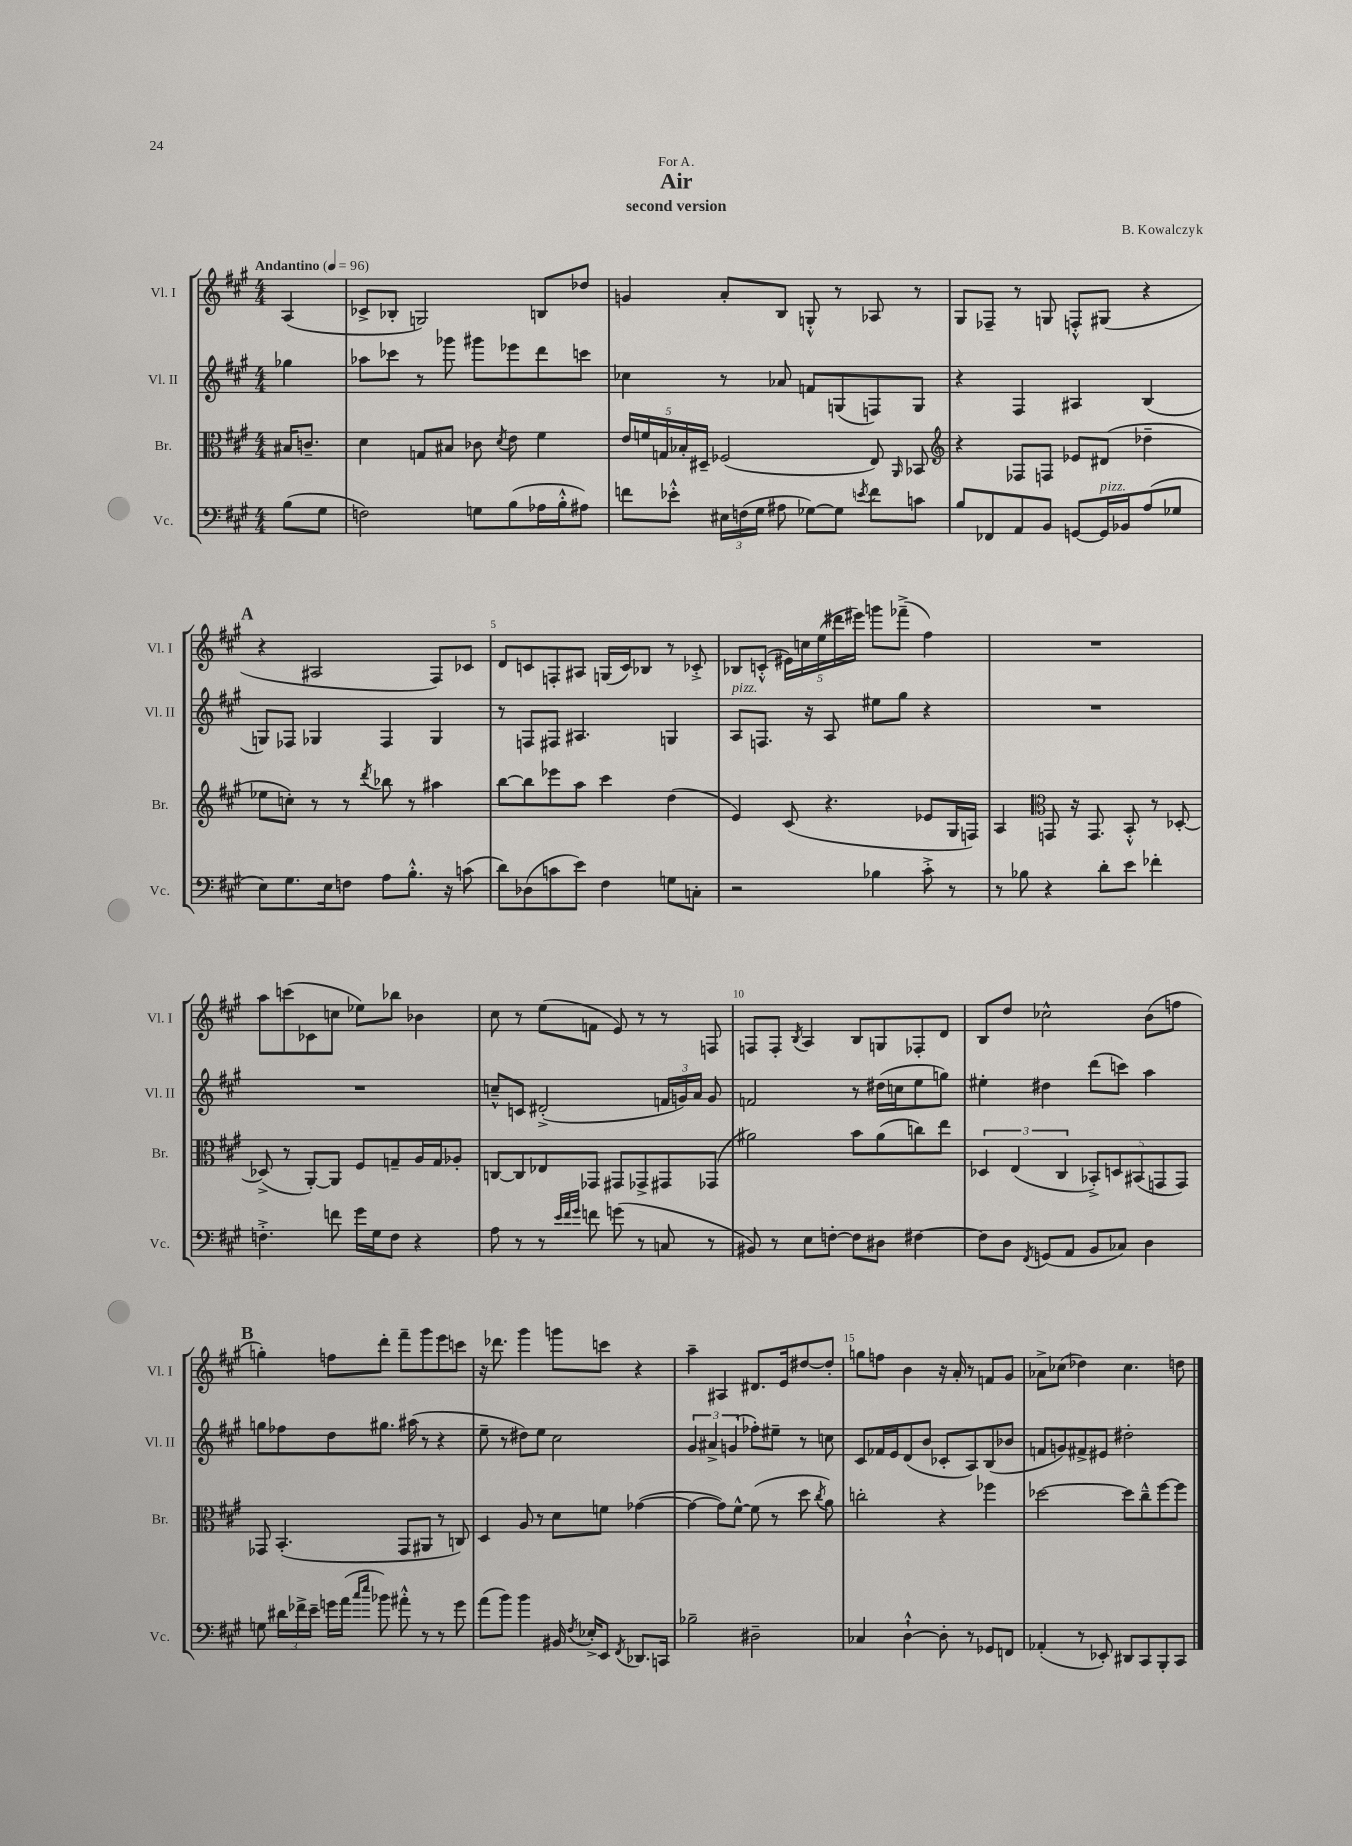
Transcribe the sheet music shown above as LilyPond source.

\header { title = "Air" composer = "B. Kowalczyk" subtitle = "second version" dedication = "For A." }
<<
\new StaffGroup <<
\new Staff = "s0" \with { instrumentName = "Vl. I" shortInstrumentName = "Vl. I" } {
    \clef treble \key a \major \numericTimeSignature \time 4/4 \partial 4 \tempo "Andantino" 4 = 96
    \autoBeamOff a4( |
    ces'8[-> bes8]-. g2) b8[ des''8] |
    g'4 a'8[-. b8] g8-.-^ r8 aes8 r8 |
    gis8[ fes8]-- r8 g8 f8[-.-^ gis8]( r4 |
    \mark \markup { \bold "A" } r4 ais2 fis8[) ces'8] |
    d'8[ c'8 f8-. ais8] g16[( c'16) bes8] r8 ces'8-.-> |
    bes8[ c'8]-.-^( \tuplet 5/4 { eis'16[) c''16 e''16( dis'''16 eis'''16]) } g'''8[ fes'''8]--->( fis''4) |
    R1 |
    a''8[ c'''8( ces'8 c''8] ees''8[) bes''8] bes'4 |
    cis''8 r8 e''8[( f'8] e'8) r8 r8 f8 |
    f8[ f8]-. \acciaccatura { b8 } a4 b8[ g8 fes8-. d'8] |
    b8[ d''8] ces''2-^ b'8[( f''8] |
    \mark \markup { \bold "B" } g''4-.) f''8[ d'''8]-. fis'''8[-- gis'''8 e'''8 c'''8] |
    r16 des'''8. gis'''4 g'''8[ c'''8] r4 |
    a''4-- ais4 dis'8.[ e'16 dis''8~ dis''8]-. |
    g''8[ f''8] b'4 r16 a'16-. r8 f'8[ gis'8] |
    aes'8[-> ces''8]( des''4) ces''4. d''8 \bar "|." |
}
\new Staff = "s1" \with { instrumentName = "Vl. II" shortInstrumentName = "Vl. II" } {
    \clef treble \key a \major \numericTimeSignature \time 4/4 \partial 4
    \autoBeamOff ges''4 |
    aes''8[ ces'''8] r8 ges'''8 gis'''8[ ees'''8 d'''8 c'''8] |
    ces''4 r8 aes'8 f'8[ g8( f8) g8] |
    r4 fis4 ais4 b4( |
    \mark \markup { \bold "A" } g8[) fes8] ges4 fes4 ges4 |
    r8 f8[ fis8] ais4. g4 |
    a8[^\markup { \italic "pizz." } f8.] r16 a8 eis''8[ gis''8] r4 |
    R1 |
    R1 |
    c''8[---^ c'8] dis'2-.->( \tuplet 3/2 { f'16[ g'16) a'16] } g'8 |
    f'2 r8 dis''16[( c''16 e''8 g''8]) |
    eis''4-. dis''4 d'''8[( c'''8]) a''4 |
    \mark \markup { \bold "B" } g''8[ fes''8 d''8 gis''8.] ais''16( r8 r4 |
    e''8-- r8 dis''8[) e''8] cis''2 |
    \tuplet 3/2 { gis'4 ais'4-> g'4( } fes''8[-.) eis''8]-- r8 c''8 |
    cis'8[ fes'16 e'16 d'8( b'8] ces'8[-. a8) b8( bes'8] |
    f'8[ g'8) fis'8-> eis'8] dis''2-. \bar "|." |
}
\new Staff = "s2" \with { instrumentName = "Br." shortInstrumentName = "Br." } {
    \clef alto \key a \major \numericTimeSignature \time 4/4 \partial 4
    \autoBeamOff bis16[ c'8.]-- |
    d'4 g8[ bis8] ces'8 \acciaccatura { d'8 } e'8 fis'4 |
    \tuplet 5/4 { e'16[ f'16 g16 bes16-. dis16]-- } fes2( e8) \grace { a,16 } bes,8 |
    \clef treble r4 fes8[ f8] ees'8[ dis'8]( des''4-- |
    \mark \markup { \bold "A" } ees''8[ c''8]-.) r8 r8 \acciaccatura { d'''8 } bes''8 r8 ais''4 |
    b''8[~ b''8 ees'''8 a''8] cis'''4 d''4( |
    e'4) cis'8( r4. ees'8[ gis16 f16]) |
    a4 \clef alto g,8 r16 g,8. b,8-.-^ r8 des8~-. |
    des8->( r8 a,8[~-.) a,8] fis8[ g8-- a16 g16 aes8]-. |
    c8[~ c8 ees8 ges,8] gis,8[ ges,8-> gis,8 ges,8]( |
    ais'2) b'8[ ais'8( c''8) e''8] |
    \tuplet 3/2 { des4 e4( cis4 } \tuplet 5/4 { bes,8[-.->) d8 bis,8( g,8 g,8]) } |
    \mark \markup { \bold "B" } ges,8 b,4.-.( ges,8[ ais,8] r8 c8) |
    d4 a8 r8 d'8[ f'8] ges'4~( |
    ges'4~ ges'8[) fis'8]~-^ fis'8( r8 d''8 \acciaccatura { cis''8 } a'8) |
    c''2-. r4 fes''4 |
    des''2~ des''8[ cis''8---^ fis''8~ fis''8] \bar "|." |
}
\new Staff = "s3" \with { instrumentName = "Vc." shortInstrumentName = "Vc." } {
    \clef bass \key a \major \numericTimeSignature \time 4/4 \partial 4
    \autoBeamOff b8[( gis8] |
    f2) g8[ b8( aes16 b16-.-^ ais8]) |
    f'8[ ees'8]-.-^ \tuplet 3/2 { eis16[ f16( gis16] } ais8 ges8[~) ges8] \acciaccatura { e'8 } f'8[ c'8] |
    b8[ fes,8 a,8 b,8] g,8[~ g,16^\markup { \italic "pizz." } bes,16 a8( ges8] |
    \mark \markup { \bold "A" } e8[) gis8. e16 f8] a8[ b8.]-.-^ r16 c'8( |
    d'8[) des8( c'8 e'8]) fis4 g8[ c8]-. |
    r2 bes4 cis'8-.-> r8 |
    r8 bes8 r4 d'8[-. e'8] fes'4-. |
    f4.-.-> f'8 gis'16[ gis16 f8] r4 |
    a8 r8 r8 \grace { e'32[ fis'32 gis'32] } f'8 g'8( r8 c8 r8 |
    bis,8) r8 e8[ f8]~-. f8[ dis8] fis4~ |
    fis8[ d8] \acciaccatura { fis,8 } g,8[( a,8] b,8[ ces8]) d4 |
    \mark \markup { \bold "B" } g8 \tuplet 3/2 { dis'16[ fes'16-> e'16]-- } g'16[ a'16]( \grace { cis''16[ e''16] } bes'8) ais'8-.-^ r8 r8 g'8 |
    a'8[( b'8]) b'4 bis,16 \acciaccatura { fis8 } ees16[-.-> e,8] \acciaccatura { fis,8 } des,8.[ c,16] |
    bes2-- dis2-- |
    ces4 d4~-!-^ d8-. r8 ges,8[ f,8] |
    aes,4-.( r8 ees,8-.) dis,8[ cis,8 b,,8-. cis,8] \bar "|." |
}
>>
>>
\layout { \context { \Score \override BarNumber.break-visibility = ##(#f #t #t) barNumberVisibility = #(every-nth-bar-number-visible 5) } }
